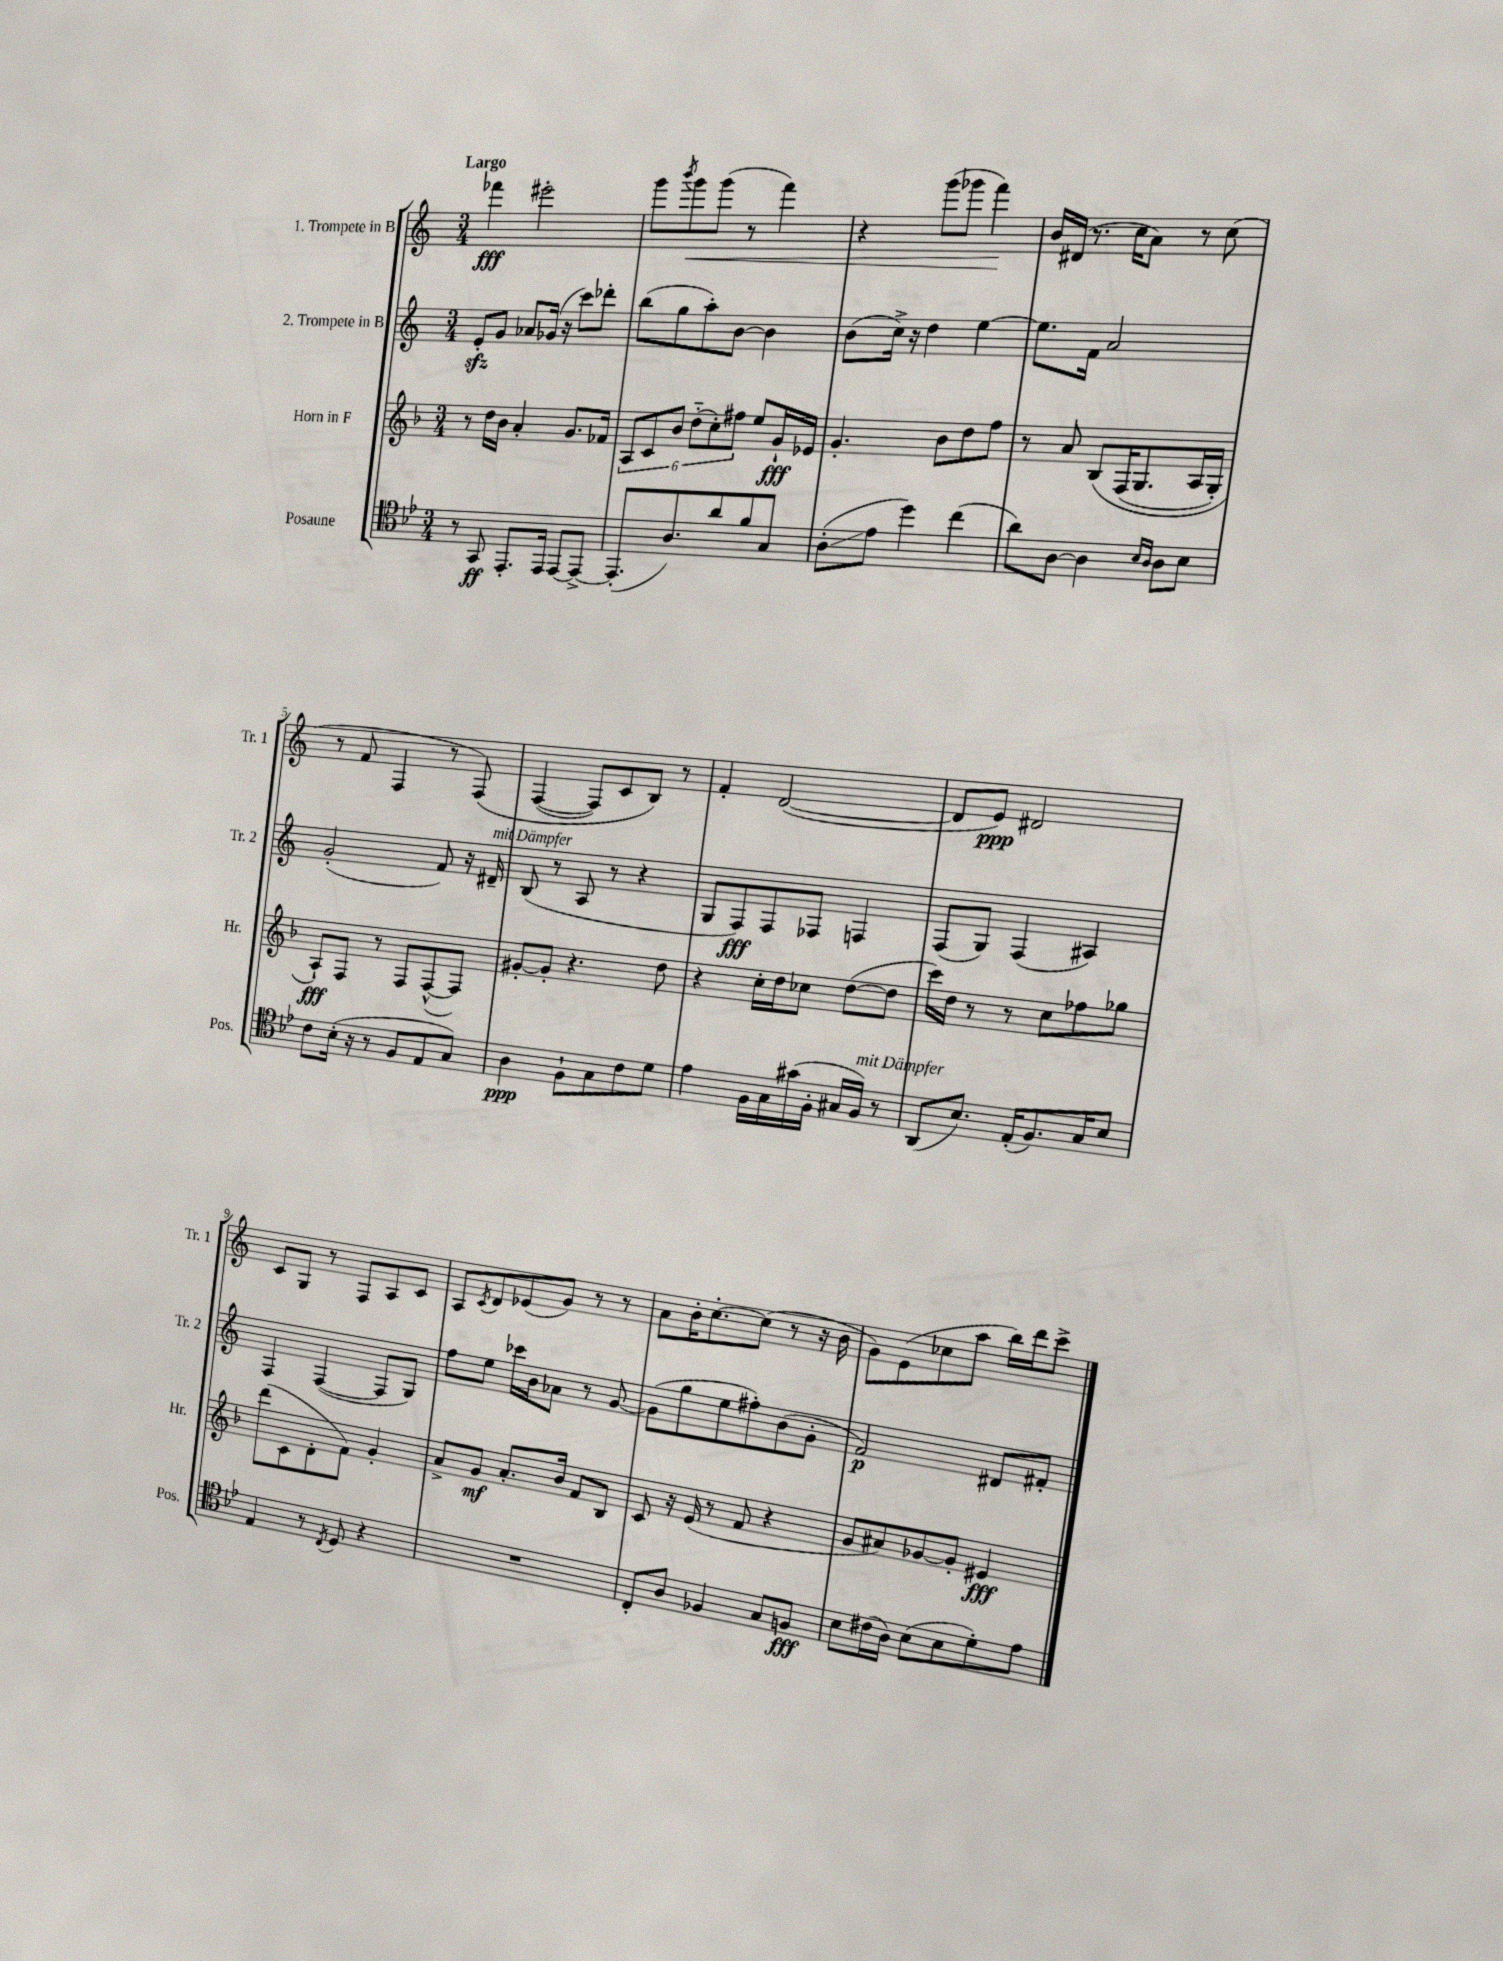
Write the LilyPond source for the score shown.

<<
\new StaffGroup <<
\new Staff = "s0" \with { instrumentName = "1. Trompete in B" shortInstrumentName = "Tr. 1" } {
    \clef treble \key c \major \numericTimeSignature \time 3/4 \tempo "Largo"
    fes'''4\fff eis'''2-. |
    g'''8 \acciaccatura { b'''8 } g'''8\< g'''8( r8 f'''4) |
    r4 g'''8( ges'''8 f'''4\!) |
    b'16 dis'16( r8. c''16 a'8) r8 c''8( |
    r8 f'8 f4 r8 f8)\( |
    f4~( f8) c'8 b8\) r8 |
    f'4-. d'2~( |
    d'8 e'8\ppp) dis'2 |
    c'8 g8 r8 f8 a8 c'8 |
    a8 \acciaccatura { c'8 } d'8 ees'8( g'8) r8 r8 |
    a'8 b'16-. c''8.~-. c''8( r8 r16 b'16 |
    g'8) e'8( ces''8 a''8 b''16) d'''16 c'''8-> \bar "|." |
}
\new Staff = "s1" \with { instrumentName = "2. Trompete in B" shortInstrumentName = "Tr. 2" } {
    \clef treble \key c \major \numericTimeSignature \time 3/4
    e'8-.\sfz g'8 aes'8 ges'16( r16 c'''8) des'''8-. |
    b''8( g''8 a''8-.) b'8~ b'4 |
    b'8( c''16->) r16 d''4 e''4~ |
    e''8. f'16 a'2 |
    g'2-.( f'8) r16 dis'16--^\markup { \italic "mit Dämpfer" } |
    b8( r8 a8 r8 r4 |
    g8 f8\fff) f8 fes8 f4 |
    f8( g8) f4( ais4) |
    f4 f4~( f8 g8) |
    f''8 e''8 ces'''16 b'16 aes'8 r8 g'8~ |
    g'8( g''8 e''8 fis''8-.) b'8( g'8-. |
    f'2\p) dis'8 fis'8-. \bar "|." |
}
\new Staff = "s2" \with { instrumentName = "Horn in F" shortInstrumentName = "Hr." } {
    \clef treble \key f \major \numericTimeSignature \time 3/4
    r8 d''16 bes'16 a'4-. g'8. fes'16 |
    \tuplet 6/4 { a8 c'8 bes'8 d''8-_( c''8-.) fis''8 } e''8 g'16-!\fff ees'16 |
    g'4.-. bes'8 d''8 f''8 |
    r8 a'8 bes8\( f16( g8. a16 g16-.) |
    a8-!\fff\) f8 r8 f8 f8~-^( f8) |
    gis'8~-. gis'8-. r4. d''8 |
    r4 c''16-. d''16 ces''8 d''8~( d''8 |
    c'''16) d''16 r8 r8 c''8 fes''8 ges''8 |
    d'''8( c'8 d'8-. f'8) g'4-. |
    a'8-> g'8\mf a'8.-. bes'16 f'8 bes8 |
    c'8 r16 e'16( r8 f'8 r4 |
    g'8 ais'8) ges'8~ ges'8-. eis'4\fff \bar "|." |
}
\new Staff = "s3" \with { instrumentName = "Posaune" shortInstrumentName = "Pos." } {
    \clef tenor \key bes \major \numericTimeSignature \time 3/4
    r8 g,8\ff ees,8.-. ees,16 ees,8~ ees,8~-> |
    ees,8.-.( a8.) a'8 f'8 g8 |
    a8-.\glissando( ees'8 d''4) c''4( |
    a'8) a8~ a4 \grace { bes16 a16 } a8 bes8 |
    c'8 bes16-.( r16 r8 f8 ees8 g8) |
    a4\ppp f8-! g8 c'8 d'8 |
    ees'4 f16 g16 gis'16( f16-. gis16 f16^\markup { \italic "mit Dämpfer" }) r8 |
    a,8( bes8.) ees16-.( f8.) g16 bes8 |
    ees4 r8 \acciaccatura { c8 } d8 r4 |
    R2. |
    c8-. a8 fes4 g8 f8\fff |
    bes8 cis'16( a16) bes8( bes8 d'8-.) ees'8 \bar "|." |
}
>>
>>
